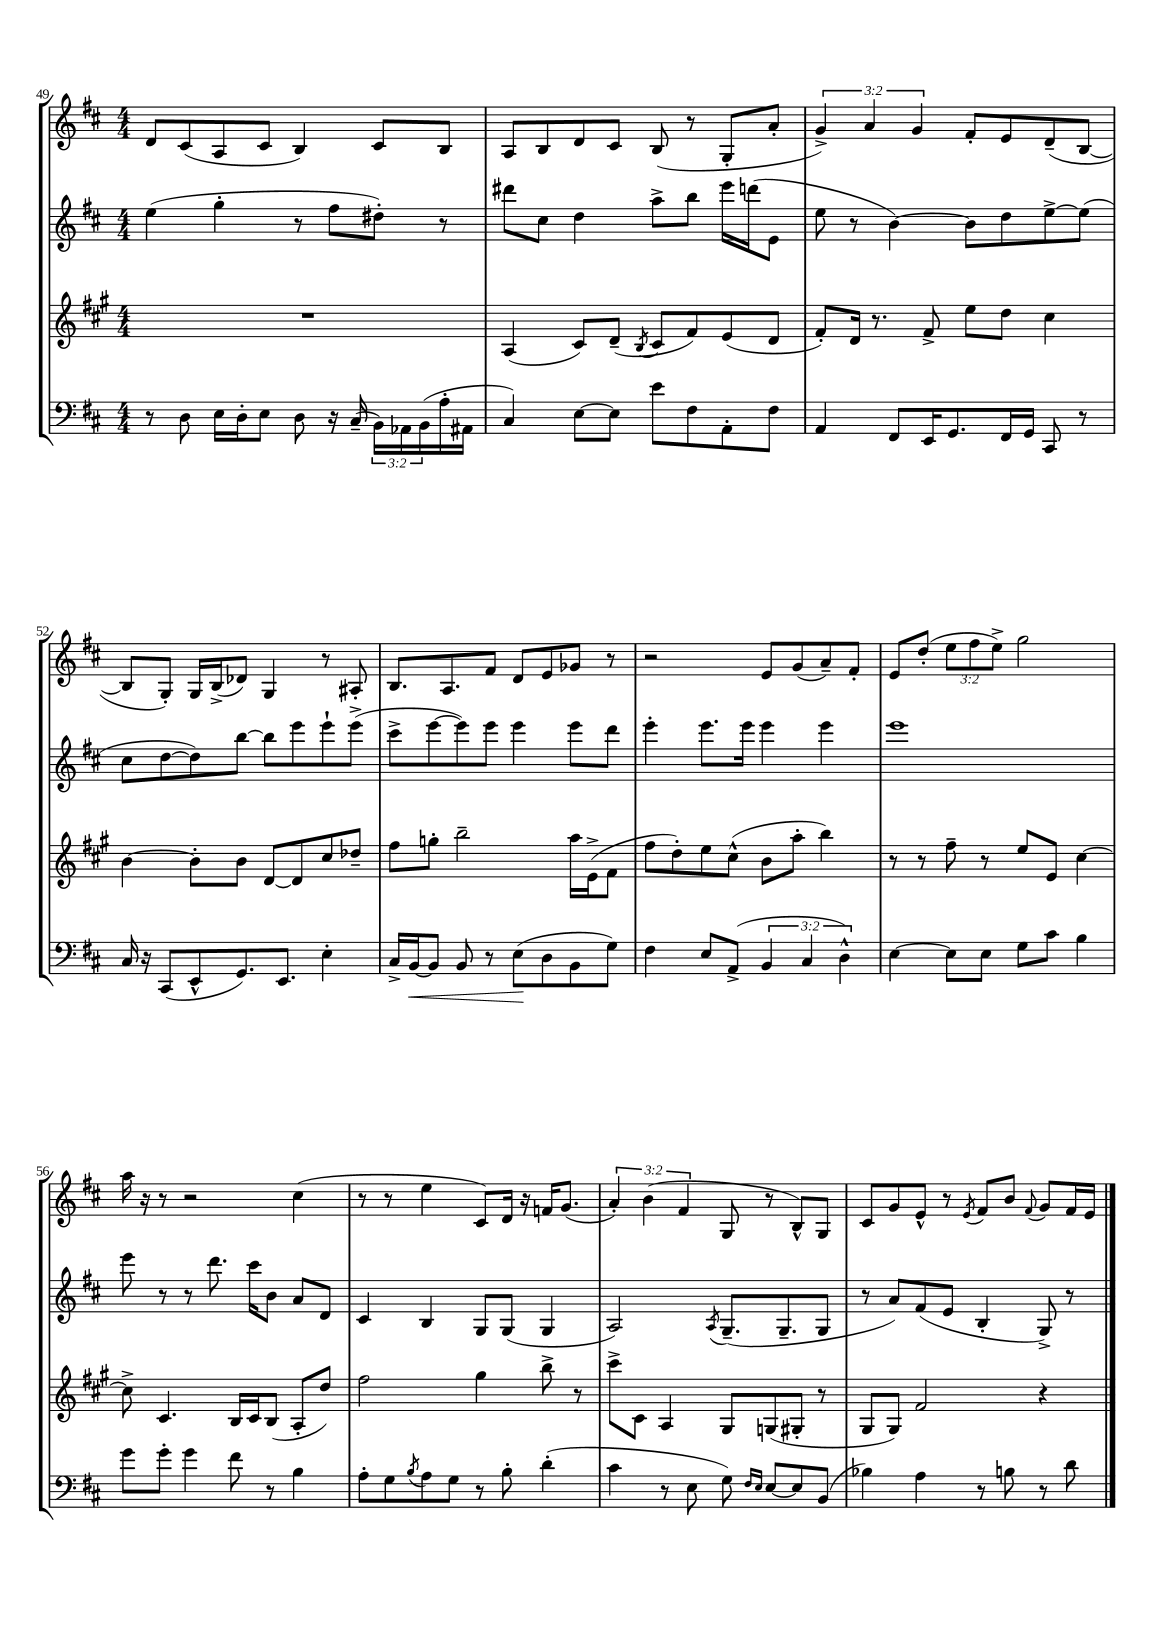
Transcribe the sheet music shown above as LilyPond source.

<<
\new StaffGroup <<
\new Staff = "s0" {
    \clef treble \key d \major \numericTimeSignature \time 4/4 \override Staff.TupletNumber.text = #tuplet-number::calc-fraction-text
    d'8 cis'8( a8 cis'8 b4) cis'8 b8 |
    a8 b8 d'8 cis'8 b8( r8 g8-. a'8-. |
    \tuplet 3/2 { g'4->) a'4 g'4 } fis'8-. e'8 d'8--( b8~ |
    b8 g8-.) g16 b16->( des'8) g4 r8 ais8-. |
    b8. a8. fis'8 d'8 e'8 ges'8 r8 |
    r2 e'8 g'8( a'8--) fis'8-. |
    e'8 d''8-.( \tuplet 3/2 { e''8 fis''8 e''8->) } g''2 |
    a''16 r16 r8 r2 cis''4( |
    r8 r8 e''4 cis'8) d'16 r16 f'16 g'8.( |
    \tuplet 3/2 { a'4-.) b'4( fis'4 } g8 r8 b8-^) g8 |
    cis'8 g'8 e'8-^ r8 \acciaccatura { e'8 } fis'8 b'8 \appoggiatura { fis'8 } g'8 fis'16 e'16 \bar "|." |
}
\new Staff = "s1" {
    \clef treble \key d \major \numericTimeSignature \time 4/4
    e''4( g''4-. r8 fis''8 dis''8-.) r8 |
    dis'''8 cis''8 d''4 a''8-> b''8 e'''16 d'''16( e'8 |
    e''8 r8 b'4~) b'8 d''8 e''8~-> e''8( |
    cis''8 d''8~ d''8) b''8~ b''8 e'''8 e'''8-! e'''8->( |
    cis'''8-> e'''8~ e'''8) e'''8 e'''4 e'''8 d'''8 |
    e'''4-. e'''8. e'''16 e'''4 e'''4 |
    e'''1 |
    e'''8 r8 r8 d'''8. cis'''16 b'8 a'8 d'8 |
    cis'4 b4 g8 g8( g4 |
    a2) \acciaccatura { a8 } g8.--( g8.-- g8 |
    r8 a'8) fis'8( e'8 b4-. g8->) r8 \bar "|." |
}
\new Staff = "s2" {
    \clef treble \key a \major \numericTimeSignature \time 4/4
    R1 |
    a4( cis'8) d'8--( \acciaccatura { b8 } cis'8 fis'8) e'8( d'8 |
    fis'8-.) d'16 r8. fis'8-> e''8 d''8 cis''4 |
    b'4~ b'8-. b'8 d'8~ d'8 cis''8 des''8-- |
    fis''8 g''8-. b''2-- a''16 e'16->( fis'8 |
    fis''8 d''8-.) e''8 cis''8-^( b'8 a''8-. b''4) |
    r8 r8 fis''8-- r8 e''8 e'8 cis''4~ |
    cis''8-> cis'4. b16 cis'16 b8( a8-. d''8) |
    fis''2 gis''4 b''8-> r8 |
    cis'''8-> cis'8 a4 gis8 g8( gis8-. r8 |
    gis8 gis8) fis'2 r4 \bar "|." |
}
\new Staff = "s3" {
    \clef bass \key d \major \numericTimeSignature \time 4/4 \override Staff.TupletNumber.text = #tuplet-number::calc-fraction-text
    r8 d8 e16 d16-. e8 d8 r16 cis16--( \tuplet 3/2 { b,16) aes,16 b,16( } a16-. ais,16 |
    cis4) e8~ e8 e'8 fis8 a,8-. fis8 |
    a,4 fis,8 e,16 g,8. fis,16 g,16 cis,8 r8 |
    cis16 r16 cis,8( e,8-^ g,8.) e,8. e4-. |
    cis16-> b,16~\< b,8 b,8 r8 e8\!( d8 b,8 g8) |
    fis4 e8 a,8->( \tuplet 3/2 { b,4 cis4 d4-^) } |
    e4~ e8 e8 g8 cis'8 b4 |
    g'8 g'8-. g'4 fis'8 r8 b4 |
    a8-. g8 \acciaccatura { b8 } a8 g8 r8 b8-. d'4-.( |
    cis'4 r8 e8 g8) \grace { fis16 e16 } e8~ e8 b,8( |
    bes4) a4 r8 b8 r8 d'8 \bar "|." |
}
>>
>>
\layout { \context { \Score currentBarNumber = #49 } }
